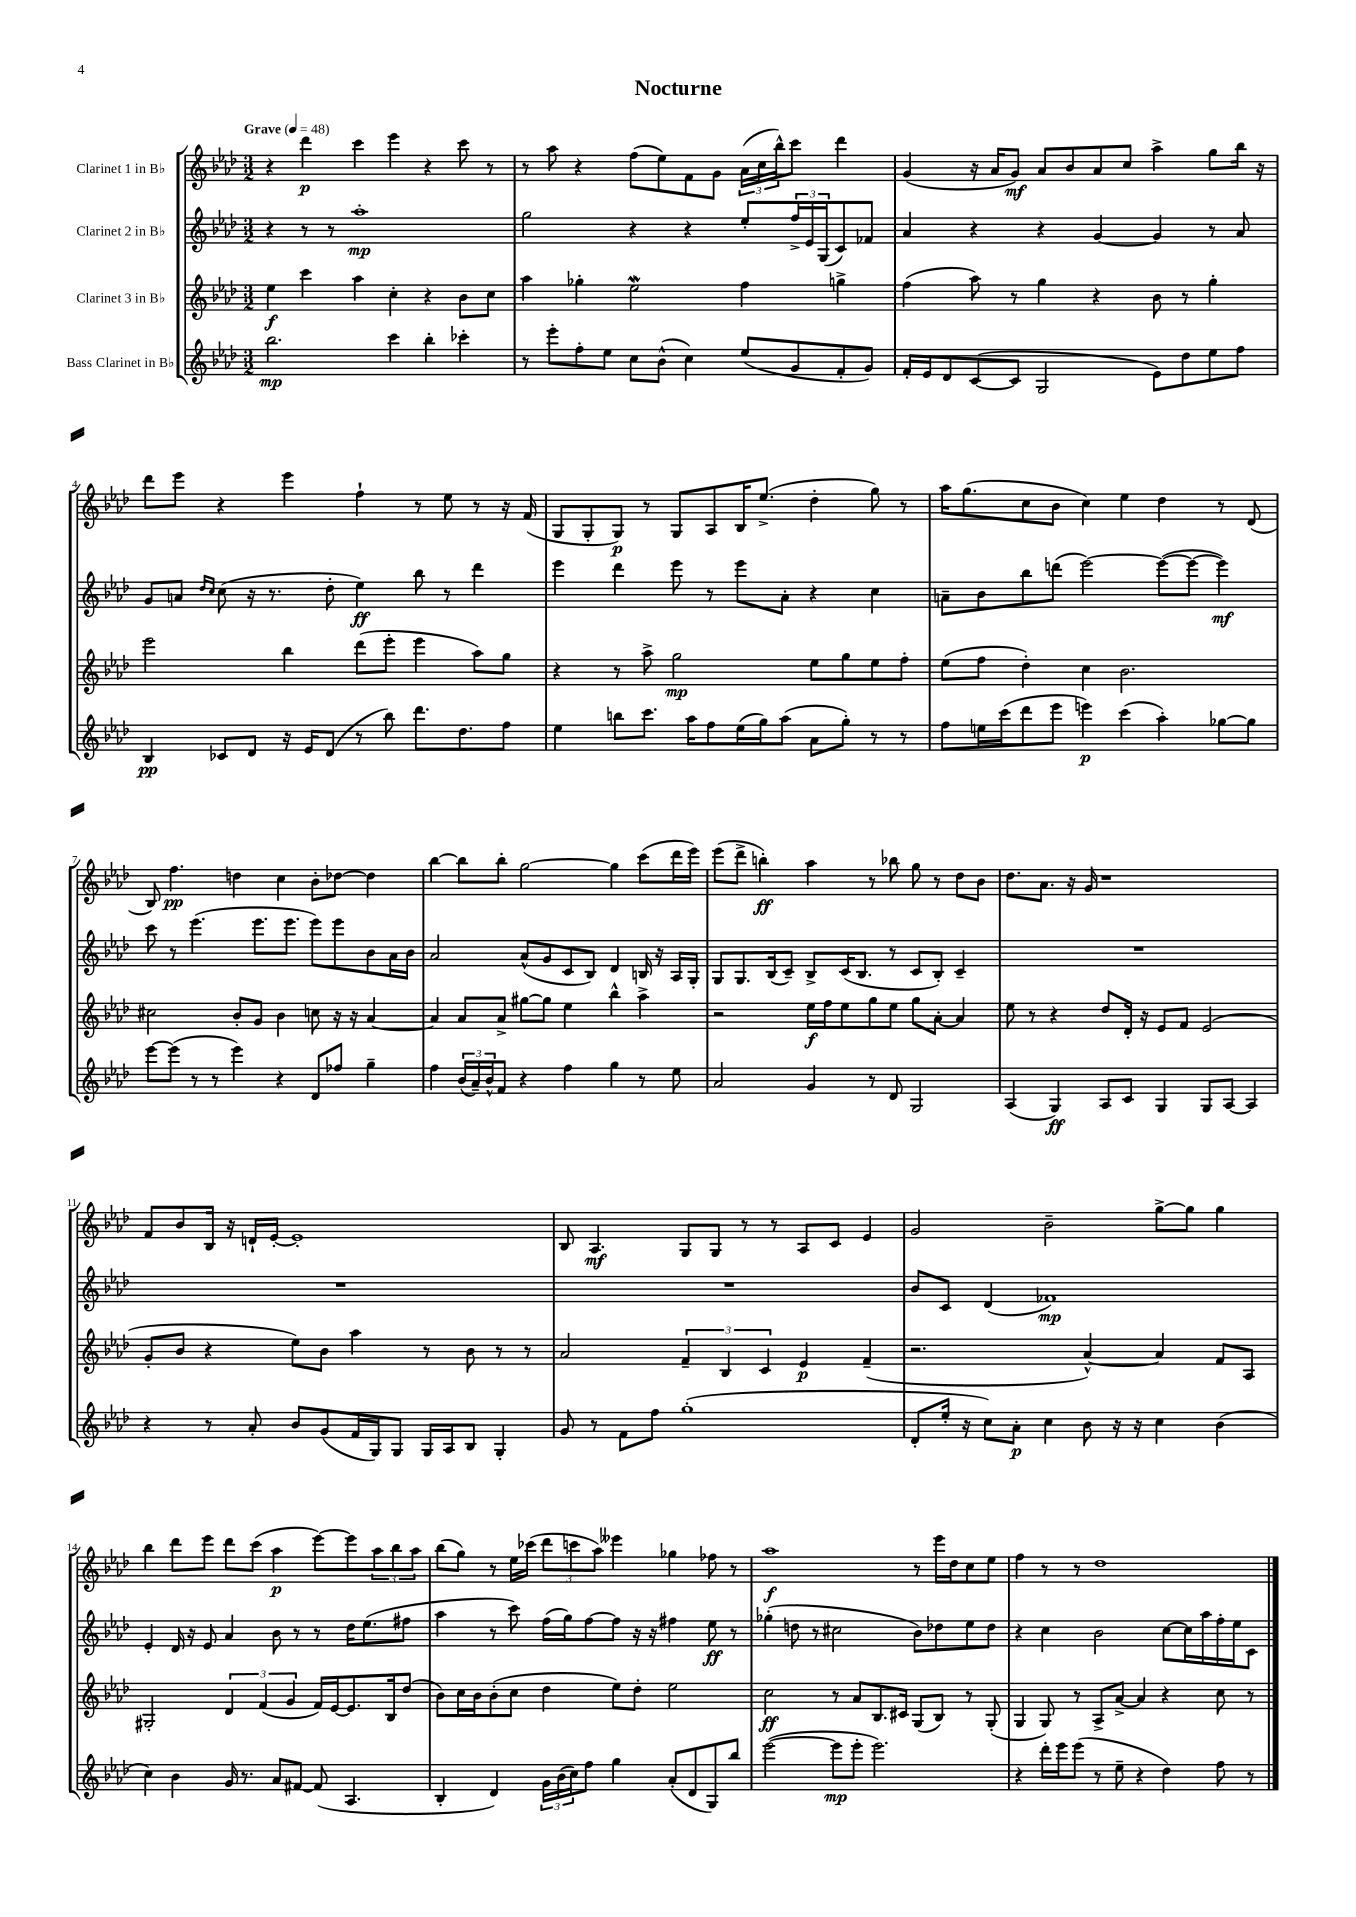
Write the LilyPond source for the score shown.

\header { title = "Nocturne" }
<<
\new StaffGroup <<
\new Staff = "s0" \with { instrumentName = "Clarinet 1 in Bb" } {
    \clef treble \key aes \major \numericTimeSignature \time 3/2 \tempo "Grave" 4 = 48
    r4 des'''4\p c'''4 ees'''4 r4 c'''8 r8 |
    r8 aes''8 r4 f''8( ees''8) f'8 g'8 \tuplet 3/2 { aes'16( c''16 bes''16-^) } c'''8 des'''4 |
    g'4( r16 aes'16 g'8\mf) aes'8 bes'8 aes'8 c''8 aes''4-> g''8 bes''16 r16 |
    des'''8 ees'''8 r4 ees'''4 f''4-! r8 ees''8 r8 r16 f'16( |
    g8 g8-. g8\p) r8 g8 aes8 bes16 ees''8.->( des''4-. g''8) r8 |
    aes''16 g''8.( c''8 bes'8 c''4) ees''4 des''4 r8 des'8( |
    bes8) f''4.\pp d''4 c''4 bes'8-. des''8~ des''4 |
    bes''4~ bes''8 bes''8-. g''2~ g''4 c'''8( des'''16 ees'''16) |
    ees'''8( des'''8-> b''4-.\ff) aes''4 r8 bes''8 g''8 r8 des''8 bes'8 |
    des''8. aes'8. r16 g'16 r1 |
    f'8 bes'8 bes16 r16 d'16-! ees'16~-. ees'1-. |
    bes8 aes4.\mf g8 g8 r8 r8 aes8 c'8 ees'4 |
    g'2 bes'2-- g''8~-> g''8 g''4 |
    bes''4 des'''8 ees'''8 des'''8 c'''8( aes''4\p ees'''8~) ees'''8 \tuplet 3/2 { aes''8 bes''8 aes''8 } |
    bes''8( g''8) r8 ees''16 ces'''16( \tuplet 3/2 { des'''8 c'''8 aes''8) } eeses'''4 ges''4 fes''8 r8 |
    aes''1\f r8 ees'''16 des''16 c''8 ees''8 |
    f''4 r8 r8 des''1 \bar "|." |
}
\new Staff = "s1" \with { instrumentName = "Clarinet 2 in Bb" } {
    \clef treble \key aes \major \numericTimeSignature \time 3/2
    r4 r8 r8 aes''1-.\mp |
    g''2 r4 r4 ees''8-. \tuplet 3/2 { f''16-> ees'16 g16( } c'8) fes'8 |
    aes'4 r4 r4 g'4~ g'4 r8 aes'8 |
    g'8 a'8 \grace { des''16 c''16 } c''8( r16 r8. des''8-. ees''4\ff) bes''8 r8 des'''4 |
    ees'''4 des'''4 ees'''8 r8 ees'''8 aes'8-. r4 c''4 |
    a'8-- bes'8 bes''8 d'''8( ees'''2~) ees'''8~( ees'''8~ ees'''4\mf) |
    c'''8 r8 ees'''4.( ees'''8. ees'''8. ees'''8) ees'''8 bes'8 aes'16 bes'16 |
    aes'2 aes'8-^( g'8 c'8 bes8) des'4 b16 r16 aes16 g16-. |
    g8 g8. bes16( c'8--) bes8-> c'16( bes8. r8 c'8 bes8-.) c'4-- |
    R1. |
    R1. |
    R1. |
    bes'8 c'8 des'4( fes'1\mp) |
    ees'4-. des'16 r16 ees'8 aes'4 bes'8 r8 r8 des''16 ees''8.( fis''8 |
    aes''4 r8 c'''8) f''16( g''16) f''8~ f''8 r16 r16 fis''4 ees''8\ff r8 |
    ges''4-.( d''8 r8 cis''2 bes'8) des''8 ees''8 des''8 |
    r4 c''4 bes'2 c''8~ c''16 aes''16 f''16-. ees''16 c'8 \bar "|." |
}
\new Staff = "s2" \with { instrumentName = "Clarinet 3 in Bb" } {
    \clef treble \key aes \major \numericTimeSignature \time 3/2
    ees''4\f c'''4 aes''4 c''4-. r4 bes'8 c''8 |
    aes''4 ges''4-. ees''2\mordent f''4 g''4-> |
    f''4( aes''8) r8 g''4 r4 bes'8 r8 g''4-. |
    ees'''2 bes''4 des'''8( ees'''8-. ees'''4 aes''8) g''8 |
    r4 r8 aes''8-> g''2\mp ees''8 g''8 ees''8 f''8-. |
    ees''8( f''8 des''4-.) c''4 bes'2. |
    cis''2 bes'8-. g'8 bes'4 c''8 r16 r16 aes'4~ |
    aes'4 aes'8 aes'8-> gis''8~ gis''8 ees''4 bes''4-^ aes''4-> |
    r2 ees''16\f f''16 ees''8 g''8 ees''8 g''8 aes'8~-. aes'4 |
    ees''8 r8 r4 des''8 des'16-. r16 ees'8 f'8 ees'2( |
    g'8-. bes'8 r4 ees''8) bes'8 aes''4 r8 bes'8 r8 r8 |
    aes'2 \tuplet 3/2 { f'4-- bes4 c'4 } ees'4\p f'4--( |
    r2. aes'4~-^) aes'4 f'8 aes8 |
    gis2-. \tuplet 3/2 { des'4 f'4( g'4 } f'16) ees'16~ ees'8. bes16 des''8( |
    bes'8) c''16 bes'16 bes'8-.( c''8 des''4 ees''8) des''8-. ees''2 |
    c''2\ff r8 aes'8 bes8. cis'16 g8( bes8) r8 g8-.( |
    g4 g8) r8 aes8-> aes'8~-> aes'4 r4 c''8 r8 \bar "|." |
}
\new Staff = "s3" \with { instrumentName = "Bass Clarinet in Bb" } {
    \clef treble \key aes \major \numericTimeSignature \time 3/2
    bes''2.\mp c'''4 bes''4-. ces'''4-. |
    r8 ees'''8-. f''8-. ees''8 c''8 bes'8-^( c''4) ees''8( g'8 f'8-. g'8) |
    f'16-. ees'16 des'8 c'8~( c'8 g2 ees'8) des''8 ees''8 f''8 |
    bes4\pp ces'8 des'8 r16 ees'16 des'8( r8 bes''8) des'''8. des''8. f''8 |
    ees''4 b''8 c'''8. aes''16 f''8 ees''16( g''16) aes''8( aes'8 g''8-.) r8 r8 |
    f''8 e''16 c'''16( des'''8 ees'''8 e'''4\p) c'''4( aes''4-.) ges''8~ ges''8 |
    ees'''8~ ees'''8( r8 r8 ees'''4) r4 des'8 fes''8 g''4-- |
    f''4 \tuplet 3/2 { bes'16( aes'16--) bes'16-^ } f'8 r4 f''4 g''4 r8 ees''8 |
    aes'2 g'4 r8 des'8 g2 |
    aes4( g4\ff) aes8 c'8 g4 g8 aes8~ aes4 |
    r4 r8 aes'8-. bes'8 g'8( f'16 g16) g8 g16 aes16 bes8 g4-. |
    g'8 r8 f'8 f''8 g''1-.( |
    des'8-. ees''16-. r16 c''8) aes'8-.\p c''4 bes'8 r16 r16 c''4 bes'4( |
    c''4) bes'4 g'16 r8. aes'8 fis'8~ fis'8( aes4. |
    bes4-. des'4) \tuplet 3/2 { g'16 bes'16( c''16) } f''8 g''4 aes'8-.( des'8 g8) bes''8 |
    ees'''2~( ees'''8\mp ees'''8-. ees'''2.) |
    r4 des'''16-. ees'''16 ees'''8( r8 ees''8-- r4 des''4) f''8 r8 \bar "|." |
}
>>
>>
